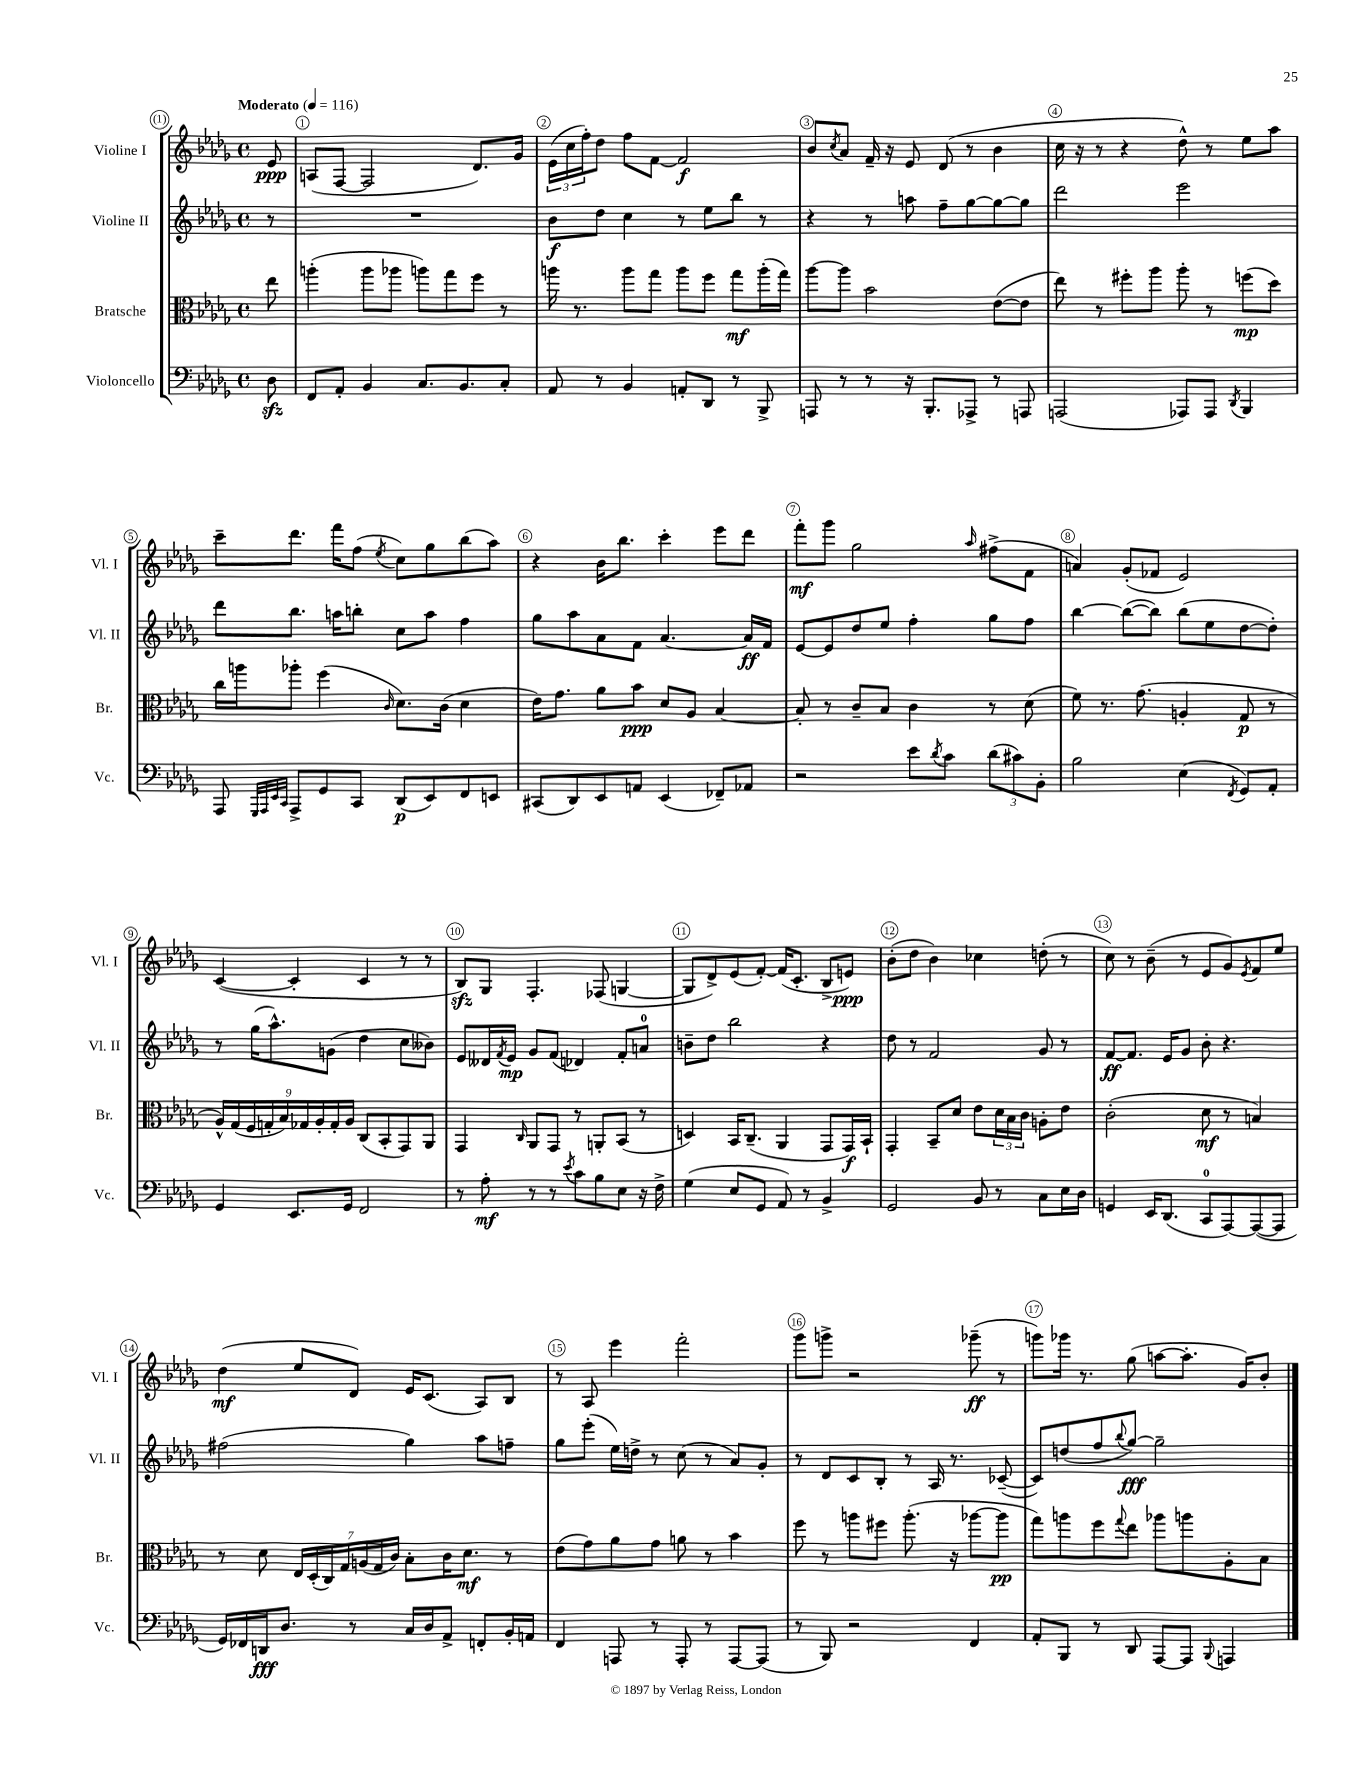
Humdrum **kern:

**kern	**dynam	**kern	**dynam	**kern	**dynam	**kern	**dynam
*part4	*part4	*part3	*part3	*part2	*part2	*part1	*part1
*staff4	*staff4	*staff3	*staff3	*staff2	*staff2	*staff1	*staff1
*I"Violoncello	*	*I"Bratsche	*	*I"Violine II	*	*I"Violine I	*
*I'Vc.	*	*I'Br.	*	*I'Vl. II	*	*I'Vl. I	*
*clefF4	*	*clefC3	*	*clefG2	*	*clefG2	*
*k[b-e-a-d-g-]	*	*k[b-e-a-d-g-]	*	*k[b-e-a-d-g-]	*	*k[b-e-a-d-g-]	*
*M4/4	*	*M4/4	*	*M4/4	*	*M4/4	*
*met(c)	*	*met(c)	*	*met(c)	*	*met(c)	*
*MM116	*	*MM116	*	*MM116	*	*MM116	*
=	=	=	=	=	=	=	=
!	!	!	!	!	!	!LO:TX:a:B:t=Moderato	!
8D-zz\	.	8ee-\	.	8r	.	8e-/	ppp
=1	=1	=1	=1	=1	=1	=1	=1
8FF/L	.	(4aan'\	.	1r	.	(8An/L	.
8AA-'/J	.	.	.	.	.	[8F/J	.
4BB-/	.	8aa\L	.	.	.	2F/]	.
.	.	8aa-X\J	.	.	.	.	.
8.C/L	.	8aan\L)	.	.	.	.	.
.	.	8gg-\	.	.	.	.	.
8.BB-/	.	.	.	.	.	.	.
.	.	8ff\J	.	.	.	8.d-/L)	.
8C'/J	.	8r	.	.	.	.	.
.	.	.	.	.	.	16g-/Jk	.
=2	=2	=2	=2	=2	=2	=2	=2
8AA-/	.	16aan\	.	8b-\L	f	(24e-\LL	.
.	.	.	.	.	.	24cc\	.
.	.	8.r	.	.	.	.	.
.	.	.	.	.	.	24ff'\J)	.
8r	.	.	.	8dd-\J	.	8dd-\J	.
4BB-/	.	8aa\L	.	4cc\	.	8ff\L	.
.	.	8gg-\J	.	.	.	[8f\J	.
8AAn'/L	.	8aa\L	.	8r	.	2f/]	f
8DD-/J	.	8ff\J	.	8ee-\L	.	.	.
8r	.	8gg-\L	mf	8bb-\J	.	.	.
8BBB-^/	.	(16aa'\L	.	8r	.	.	.
.	.	16gg-\JJ)	.	.	.	.	.
=3	=3	=3	=3	=3	=3	=3	=3
8AAAn/	.	[8aa-\L	.	4r	.	8b-/L	.
.	.	.	.	.	.	8qcc/	.
8r	.	8aa-\J]	.	.	.	8a-/J	.
8r	.	2b-\	.	8r	.	16f~/	.
.	.	.	.	.	.	16r	.
16r	.	.	.	8aan\	.	8e-/	.
8.BBB-'/L	.	.	.	.	.	.	.
.	.	.	.	8ff~\L	.	(8d-/	.
8AAA-X^/J	.	.	.	[8gg-\	.	8r	.
8r	.	([8e-\L	.	8gg-\_	.	4b-\	.
8AAAn/	.	8e-\J]	.	8gg-\J]	.	.	.
=4	=4	=4	=4	=4	=4	=4	=4
(2AAAn/	.	8ee-\)	.	2ddd-\	.	16cc\	.
.	.	.	.	.	.	16r	.
.	.	8r	.	.	.	8r	.
.	.	8ff#X'\L	.	.	.	4r	.
.	.	8aa-\J	.	.	.	.	.
8AAA-X/L)	.	8aa-'\	.	2eee-\	.	8dd-^^\)	.
8AAA-/J	.	8r	.	.	.	8r	.
8qDD-/	.	.	.	.	.	.	.
4BBB-/	.	(8ffn\L	mp	.	.	8ee-\L	.
.	.	8dd-\J)	.	.	.	8aa-\J	.
!!LO:LB:g=z
=5	=5	=5	=5	=5	=5	=5	=5
8AAA-/	.	16cc\LL	.	8ddd-\L	.	8ccc~\L	.
.	.	16aan\J	.	.	.	.	.
32qqGGG-/LLL	.	.	.	.	.	.	.
32qqAAA-/	.	.	.	.	.	.	.
32qqEE-/	.	.	.	.	.	.	.
32qqCC/JJJ	.	.	.	.	.	.	.
8AAA-^/L	.	8aa-X'\J	.	8.bb-\J	.	8.ddd-\J	.
8GG-/	.	(4ff\	.	.	.	.	.
.	.	.	.	16aan\KL	.	16fff\KL	.
8CC/J	.	.	.	8bbn'\J	.	(8ff\J	.
.	.	16qqc/	.	.	.	8qee-/	.
(8DD-/L	p	8.d-\L)	.	8cc\L	.	8cc\L)	.
8EE-/)	.	.	.	8aa\J	.	8gg-\	.
.	.	(16c\Jk	.	.	.	.	.
8FF/	.	4d-\	.	4ff\	.	(8bb-\	.
8EEn/J	.	.	.	.	.	8aa-\J)	.
=6	=6	=6	=6	=6	=6	=6	=6
(8CC#X/L	.	16e-\KL)	.	8gg-\L	.	4r	.
.	.	8.g-\J	.	.	.	.	.
8DD-/)	.	.	.	8aa-\	.	.	.
8EE-/	.	8a-\L	.	8a-\	.	16b-\KL	.
.	.	.	.	.	.	8.bb-\J	.
8AAn/J	.	8b-\J	ppp	8f\J	.	.	.
(4EE-/	.	8d-/L	.	[4.a-/	.	4ccc'\	.
.	.	8A-/J	.	.	.	.	.
8FF-X~/L)	.	[4B-/	.	.	.	8eee-\L	.
8AA-X/J	.	.	.	16a-/LL]	ff	8ddd-\J	.
.	.	.	.	16f/JJ	.	.	.
=7	=7	=7	=7	=7	=7	=7	=7
2r	.	8B-'/]	.	[8e-/L	.	8fff'\L	mf
.	.	8r	.	8e-/]	.	8ggg-\J	.
.	.	8c~/L	.	8dd-/	.	2gg-\	.
.	.	8B-/J	.	8ee-/J	.	.	.
8e-\L	.	4c\	.	4ff'\	.	.	.
8qd-/	.	.	.	.	.	.	.
8c\J	.	.	.	.	.	.	.
.	.	.	.	.	.	16qqaa-/	.
(12d-\L	.	8r	.	8gg-\L	.	(8ff#X^\L	.
12c#X\)	.	.	.	.	.	.	.
.	.	(8d-\	.	8ff\J	.	8f\J	.
12BB-'\J	.	.	.	.	.	.	.
=8	=8	=8	=8	=8	=8	=8	=8
2B-\	.	8f\)	.	[4bb-\	.	4an/)	.
.	.	8.r	.	.	.	.	.
.	.	.	.	(8bb-\L_	.	(8g-'/L	.
.	.	(8.g-\	.	.	.	.	.
.	.	.	.	8bb-\J])	.	8f-X/J	.
(4E-\	.	4An'/	.	(8bb-\L	.	2e-/)	.
.	.	.	.	8ee-\	.	.	.
8qFF/	.	.	.	.	.	.	.
8GG-/L)	.	8G-/	p	[8dd-\	.	.	.
8AA-'/J	.	8r	.	8dd-'\J])	.	.	.
!!LO:LB:g=z
=9	=9	=9	=9	=9	=9	=9	=9
4GG-/	.	18A-^^/LL)	.	8r	.	([4c/	.
.	.	(18G-/	.	.	.	.	.
.	.	18F/	.	.	.	.	.
.	.	.	.	(16gg-\KL	.	.	.
.	.	18Gn'/	.	.	.	.	.
.	.	.	.	8.aa-^^\)	.	.	.
.	.	18B-/)	.	.	.	.	.
8.EE-/L	.	.	.	.	.	4c'/]	.
.	.	18G-X/	.	.	.	.	.
.	.	18A-'/	.	.	.	.	.
.	.	.	.	(8gn\J	.	.	.
.	.	18G-'/	.	.	.	.	.
16GG-/Jk	.	.	.	.	.	.	.
.	.	18A-/JJ	.	.	.	.	.
2FF/	.	(8C/L	.	4dd-\	.	4c/	.
.	.	8BB-'/	.	.	.	.	.
.	.	8GG-/)	.	8cc\L	.	8r	.
.	.	8AA-/J	.	8b--X\J)	.	8r	.
=10	=10	=10	=10	=10	=10	=10	=10
8r	.	4GG-/	.	8e-/L	.	8B-zz/L)	.
8A-'\	mf	.	.	16d--X/L	.	8G-/J	.
.	.	.	.	8qf/	.	.	.
.	.	.	.	16e-/JJ	mp	.	.
.	.	16qqC/	.	.	.	.	.
8r	.	8AA-/L	.	8g-/L	.	4.F'/	.
8r	.	8GG-/J	.	(8f/J	.	.	.
8qe-/	.	.	.	.	.	.	.
8c\L	.	8r	.	4d-X/)	.	.	.
8B-\	.	8AAn'/L	.	.	.	(8F-X/	.
8E-\J	.	(8BB-/J	.	8f'/L	.	[4Gn/	.
16r	.	8r	.	8an/J	.	.	.
16F^\	.	.	.	.	.	.	.
=11	=11	=11	=11	=11	=11	=11	=11
(4G-\	.	4Dn/)	.	8bn~\L	.	8G/L]	.
.	.	.	.	8dd-\J	.	8d-^/)	.
8E-/L	.	16BB-/KL	.	2bb-\	.	(8e-/	.
.	.	(8.C~/J	.	.	.	.	.
8GG-/J	.	.	.	.	.	[8f'/J)	.
8AA-/)	.	4AA-/	.	.	.	(16f/KL]	.
.	.	.	.	.	.	8.c'/J	.
8r	.	.	.	.	.	.	.
4BB-^/	.	8GG-/L	.	4r	.	8B-^/L	.
.	.	16GG-/L)	f	.	.	8en/J)	ppp
.	.	16BB-`/JJ	.	.	.	.	.
=12	=12	=12	=12	=12	=12	=12	=12
2GG-/	.	4GG-'/	.	8dd-\	.	(8b-'\L	.
.	.	.	.	8r	.	8dd-\J	.
.	.	8BB-~/L	.	2f/	.	4b-\)	.
.	.	8d-/J	.	.	.	.	.
8BB-/	.	8e-\L	.	.	.	4cc-X\	.
8r	.	24d-\L	.	.	.	.	.
.	.	24B-\	.	.	.	.	.
.	.	24c\JJ	.	.	.	.	.
8C\L	.	8An'\L	.	8g-/	.	(8ddn'\	.
16E-\L	.	8e-\J	.	8r	.	8r	.
16D-\JJ	.	.	.	.	.	.	.
=13	=13	=13	=13	=13	=13	=13	=13
4GGn/	.	(2c'\	.	[8f/L	ff	8cc\)	.
.	.	.	.	8.f/J]	.	8r	.
16EE-/KL	.	.	.	.	.	(8b-~\	.
(8.DD-/J	.	.	.	16e-/KL	.	.	.
.	.	.	.	8g-/J	.	8r	.
8CC/L	.	8d-\	mf	8b-'\	.	8e-/L	.
[8AAA-/)	.	8r	.	4.r	.	8g-/)	.
.	.	.	.	.	.	8qe-/	.
(8AAA-/_	.	4Bn/)	.	.	.	8f/	.
8AAA-/J]	.	.	.	.	.	8ee-/J	.
!!LO:LB:g=z
=14	=14	=14	=14	=14	=14	=14	=14
16GG-/LL)	.	8r	.	(2ff#X\	.	(4dd-\	mf
16FF-X/	.	.	.	.	.	.	.
16DDn/J	fff	8d-\	.	.	.	.	.
8.D-/J	.	.	.	.	.	.	.
.	.	28E-/LL	.	.	.	8ee-/L	.
.	.	(28D-'/	.	.	.	.	.
.	.	28C/)	.	.	.	.	.
.	.	28G-/	.	.	.	.	.
8r	.	.	.	.	.	8d-/J)	.
.	.	(28An/	.	.	.	.	.
.	.	28G-/	.	.	.	.	.
.	.	28c/JJ)	.	.	.	.	.
16C/LL	.	8B-'\L	.	4gg-\)	.	16e-/KL	.
16D-/J	.	.	.	.	.	(8.c/J	.
8AA-^/J	.	16c\K	.	.	.	.	.
.	.	8.d-\J	mf	.	.	.	.
8FFn'/L	.	.	.	8aa-\L	.	8A-/L)	.
16BB-'/L	.	8r	.	8ffn~\J	.	8B-/J	.
16AAn/JJ	.	.	.	.	.	.	.
=15	=15	=15	=15	=15	=15	=15	=15
4FF/	.	(8e-\L	.	8gg-\L	.	8r	.
.	.	8g-\)	.	(8eee-'\J	.	8A-/	.
8AAAn/	.	8a-\	.	16ee-\LL)	.	4eee-\	.
.	.	.	.	16ddn^\JJ	.	.	.
8r	.	8g-\J	.	8r	.	.	.
8AAA'/	.	8an\	.	(8cc\	.	2fff'\	.
8r	.	8r	.	8r	.	.	.
[8AAA/L	.	4b-\	.	8a-/L)	.	.	.
(8AAA/J]	.	.	.	8g-'/J	.	.	.
=16	=16	=16	=16	=16	=16	=16	=16
8r	.	8ff\	.	8r	.	8ggg-\L	.
8BBB-/)	.	8r	.	8d-/L	.	8gggn^\J	.
2r	.	8aan\L	.	8c/	.	2r	.
.	.	8ff#X\J	.	8B-'/J	.	.	.
.	.	(8.aa'\	.	8r	.	.	.
.	.	.	.	16A-/	.	.	.
.	.	16r	.	8.r	.	.	.
4FF/	.	[8aa-X\L	.	.	.	(8ggg-X~\	ff
.	.	8aa-\J]	pp	([8c-X~/	.	8r	.
=17	=17	=17	=17	=17	=17	=17	=17
8AA-'/L	.	8gg-\L)	.	8c-/L])	.	8gggn\L)	.
8BBB-/J	.	8aan\	.	(8ddn/	.	16ggg-X\Jk	.
.	.	.	.	.	.	8.r	.
8r	.	8ff\	.	8ff/	.	.	.
.	.	8qqgg-/	.	8qqbb-/	.	.	.
8DD-/	.	8ee-\J	.	[8gg-/J)	fff	(8gg-\	.
[8AAA-/L	.	8aa-X\L	.	2gg-~\]	.	[8aan\L	.
8AAA-/J]	.	8aan\	.	.	.	8.aa'\J]	.
8qqBBB-/	.	.	.	.	.	.	.
4AAAn/	.	8A-'\	.	.	.	.	.
.	.	.	.	.	.	16g-/KL)	.
.	.	8B-\J	.	.	.	8b-'/J	.
==	==	==	==	==	==	==	==
*-	*-	*-	*-	*-	*-	*-	*-
